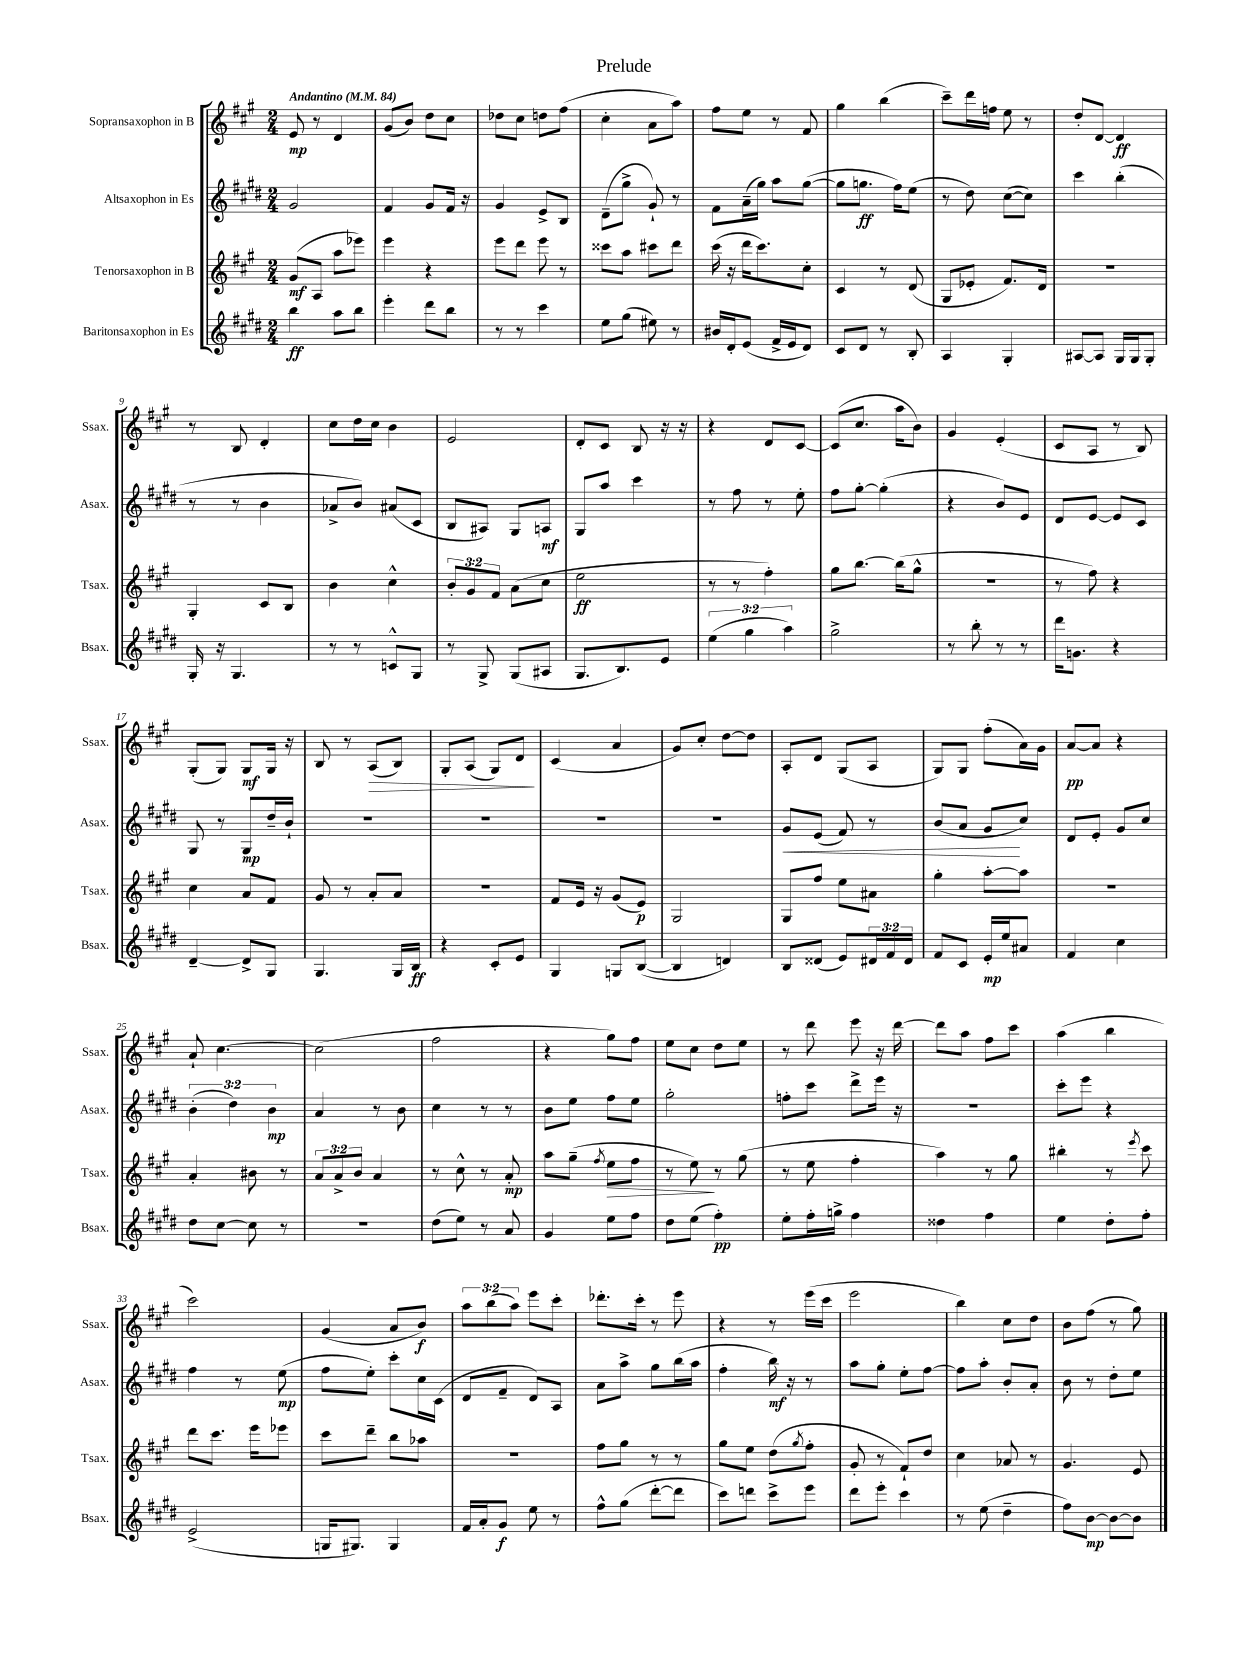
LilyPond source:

\header { title = "Prelude" }
<<
\new StaffGroup <<
\new Staff = "s0" \with { instrumentName = "Sopransaxophon in B" shortInstrumentName = "Ssax." } {
    \clef treble \key a \major \numericTimeSignature \time 2/4 \override Staff.TupletNumber.text = #tuplet-number::calc-fraction-text \tempo "Andantino" 4 = 84
    e'8\mp r8 d'4 |
    gis'8( b'8) d''8 cis''8 |
    des''8 cis''8 d''8 fis''8( |
    cis''4-. a'8 a''8) |
    fis''8 e''8 r8 fis'8 |
    gis''4 b''4( |
    cis'''8--) d'''16 f''16 e''8 r8 |
    d''8-. d'8~ d'4\ff |
    r8 b8 d'4-. |
    cis''8 d''16 cis''16 b'4 |
    e'2 |
    d'8-. cis'8 b8 r16 r16 |
    r4 d'8 cis'8~ |
    cis'8( cis''8. a''16 b'8) |
    gis'4 e'4-.( |
    cis'8 a8 r8 b8) |
    gis8-.( gis8) gis8\mf gis16 r16 |
    b8 r8 a8\>( b8) |
    gis8-. a8( gis8) d'8\! |
    cis'4( a'4 |
    gis'8) cis''8-. d''8~ d''8 |
    a8-. d'8 gis8( a8 |
    gis8) gis8 fis''8-.( a'16) gis'16 |
    a'8~\pp a'8 r4 |
    a'8-! cis''4.~ |
    cis''2( |
    fis''2 |
    r4 gis''8) fis''8 |
    e''8 cis''8 d''8 e''8 |
    r8 d'''8 e'''8 r16 d'''16~ |
    d'''8 a''8 fis''8 cis'''8 |
    a''4( b''4 |
    cis'''2) |
    gis'4( a'8 b'8\f) |
    \tuplet 3/2 { a''8 b''8( a''8) } e'''8 cis'''8-. |
    des'''8.-. cis'''16-. r8 e'''8 |
    r4 r8 e'''16( cis'''16 |
    e'''2 |
    b''4) cis''8 d''8 |
    b'8 fis''8( r8 gis''8) \bar "|." |
}
\new Staff = "s1" \with { instrumentName = "Altsaxophon in Es" shortInstrumentName = "Asax." } {
    \clef treble \key e \major \numericTimeSignature \time 2/4 \override Staff.TupletNumber.text = #tuplet-number::calc-fraction-text
    gis'2 |
    fis'4 gis'8 fis'16 r16 |
    gis'4 e'8-> b8 |
    dis'8--( gis''8-> gis'8-!) r8 |
    fis'8 a'16--( gis''16) a''8 gis''8~( |
    gis''8 g''8.\ff fis''16) e''8( |
    r8 dis''8) cis''8~( cis''8) |
    cis'''4 b''4-.( |
    r8 r8 b'4 |
    aes'8-> b'8) ais'8( cis'8 |
    b8 ais8) gis8 a8\mf |
    gis8 a''8 cis'''4 |
    r8 fis''8 r8 e''8-. |
    fis''8 gis''8~-. gis''4-.( |
    r4 b'8) e'8 |
    dis'8 e'8~ e'8 cis'8 |
    gis8 r8 gis8\mp dis''16-- b'16-! |
    R2 |
    R2 |
    R2 |
    R2 |
    gis'8\< e'8( fis'8) r8 |
    b'8( a'8 gis'8\! cis''8) |
    dis'8 e'8-. gis'8 cis''8 |
    \tuplet 3/2 { b'4-.( dis''4) b'4\mp } |
    a'4 r8 b'8 |
    cis''4 r8 r8 |
    b'8 e''8 fis''8 e''8 |
    gis''2-. |
    f''8-. cis'''8 dis'''8-> e'''16 r16 |
    r2 |
    cis'''8-. e'''8 r4 |
    fis''4 r8 e''8\mp( |
    fis''8 e''8-.) cis'''8-. cis''16 cis'16( |
    dis'8 fis'8-- dis'8) a8 |
    a'8 a''8-> gis''8 b''16( a''16 |
    fis''4-. b''16\mf) r16 r8 |
    a''8 gis''8-. e''8-. fis''8~ |
    fis''8 a''8-. b'8-. a'8-. |
    b'8 r8 dis''8-. e''8 \bar "|." |
}
\new Staff = "s2" \with { instrumentName = "Tenorsaxophon in B" shortInstrumentName = "Tsax." } {
    \clef treble \key a \major \numericTimeSignature \time 2/4 \override Staff.TupletNumber.text = #tuplet-number::calc-fraction-text
    gis'8\mf( a8 a''8 ees'''8) |
    e'''4 r4 |
    e'''8 d'''8 e'''8 r8 |
    cisis'''8 a''8 cis'''8 d'''8 |
    cis'''16( r16 d'''16 cis'''8.) cis''8-. |
    cis'4 r8 d'8( |
    gis8 ees'8-. fis'8.) d'16 |
    R2 |
    gis4-. cis'8 b8 |
    b'4 cis''4-^ |
    \tuplet 3/2 { b'8-. gis'8 fis'8 } a'8( cis''8 |
    e''2\ff |
    r8 r8 fis''4-.) |
    gis''8 b''8.~ b''16( gis''8-^ |
    R2 |
    r8 fis''8) r4 |
    cis''4 a'8 fis'8 |
    gis'8 r8 a'8-. a'8 |
    r2 |
    fis'8 e'16 r16 gis'8( e'8\p) |
    gis2 |
    gis8 fis''8 e''8 ais'8 |
    gis''4-. a''8~-. a''8 |
    r2 |
    a'4-. bis'8 r8 |
    \tuplet 3/2 { a'8 a'8-> b'8 } a'4 |
    r8 cis''8-^ r8 a'8-.\mp |
    a''8 gis''8--( \acciaccatura { fis''8 } e''8\> fis''8 |
    r8 e''8\!) r8 gis''8( |
    r8 e''8 fis''4-. |
    a''4) r8 gis''8 |
    bis''4-. r8 \acciaccatura { e'''8 } cis'''8 |
    d'''8 cis'''8. e'''16 ees'''8 |
    cis'''8 d'''8-- b''8 aes''8 |
    R2 |
    fis''8 gis''8 r8 r8 |
    gis''8 e''8 d''8( \acciaccatura { gis''8 } fis''8-. |
    gis'8-. r8 fis'8-!) d''8 |
    cis''4 aes'8 r8 |
    gis'4. e'8 \bar "|." |
}
\new Staff = "s3" \with { instrumentName = "Baritonsaxophon in Es" shortInstrumentName = "Bsax." } {
    \clef treble \key e \major \numericTimeSignature \time 2/4 \override Staff.TupletNumber.text = #tuplet-number::calc-fraction-text
    b''4\ff a''8 b''8 |
    e'''4-. dis'''8 b''8 |
    r8 r8 cis'''4 |
    e''8 gis''8( eis''8) r8 |
    bis'16 dis'16-. e'8( fis'16-> e'16 dis'8) |
    cis'8 dis'8 r8 b8-. |
    a4 gis4-. |
    ais8~ ais8 gis16 gis16 gis8-. |
    gis16-. r16 gis4. |
    r8 r8 c'8-^ gis8 |
    r8 gis8-> gis8( ais8 |
    gis8. b8.) e'8 |
    \tuplet 3/2 { e''4( gis''4 a''4) } |
    gis''2-> |
    r8 b''8-. r8 r8 |
    dis'''16 g'8. r4 |
    dis'4~-- dis'8-> gis8 |
    gis4. gis16 b16\ff |
    r4 cis'8-. e'8 |
    gis4 g8 b8~( |
    b4 d'4) |
    b8 disis'8( e'8) \tuplet 3/2 { dis'16 fis'16 dis'16 } |
    fis'8 cis'8 e'16-.\mp e''16 ais'8 |
    fis'4 cis''4 |
    dis''8 cis''8~ cis''8 r8 |
    R2 |
    dis''8( e''8) r8 a'8 |
    gis'4 e''8 fis''8 |
    dis''8 e''8( fis''4-.\pp) |
    e''8-. fis''16-. g''16-> fis''4 |
    disis''4 fis''4 |
    e''4 dis''8-. fis''8-. |
    e'2->( |
    g16 gis8.) gis4 |
    fis'16 a'16-. gis'8\f e''8 r8 |
    fis''8-^ gis''8( dis'''8~-. dis'''8 |
    cis'''8) d'''8 cis'''8-> e'''8 |
    dis'''8 e'''8-. cis'''4 |
    r8 e''8( dis''4-- |
    fis''8) b'8~\mp b'8~ b'8 \bar "|." |
}
>>
>>
